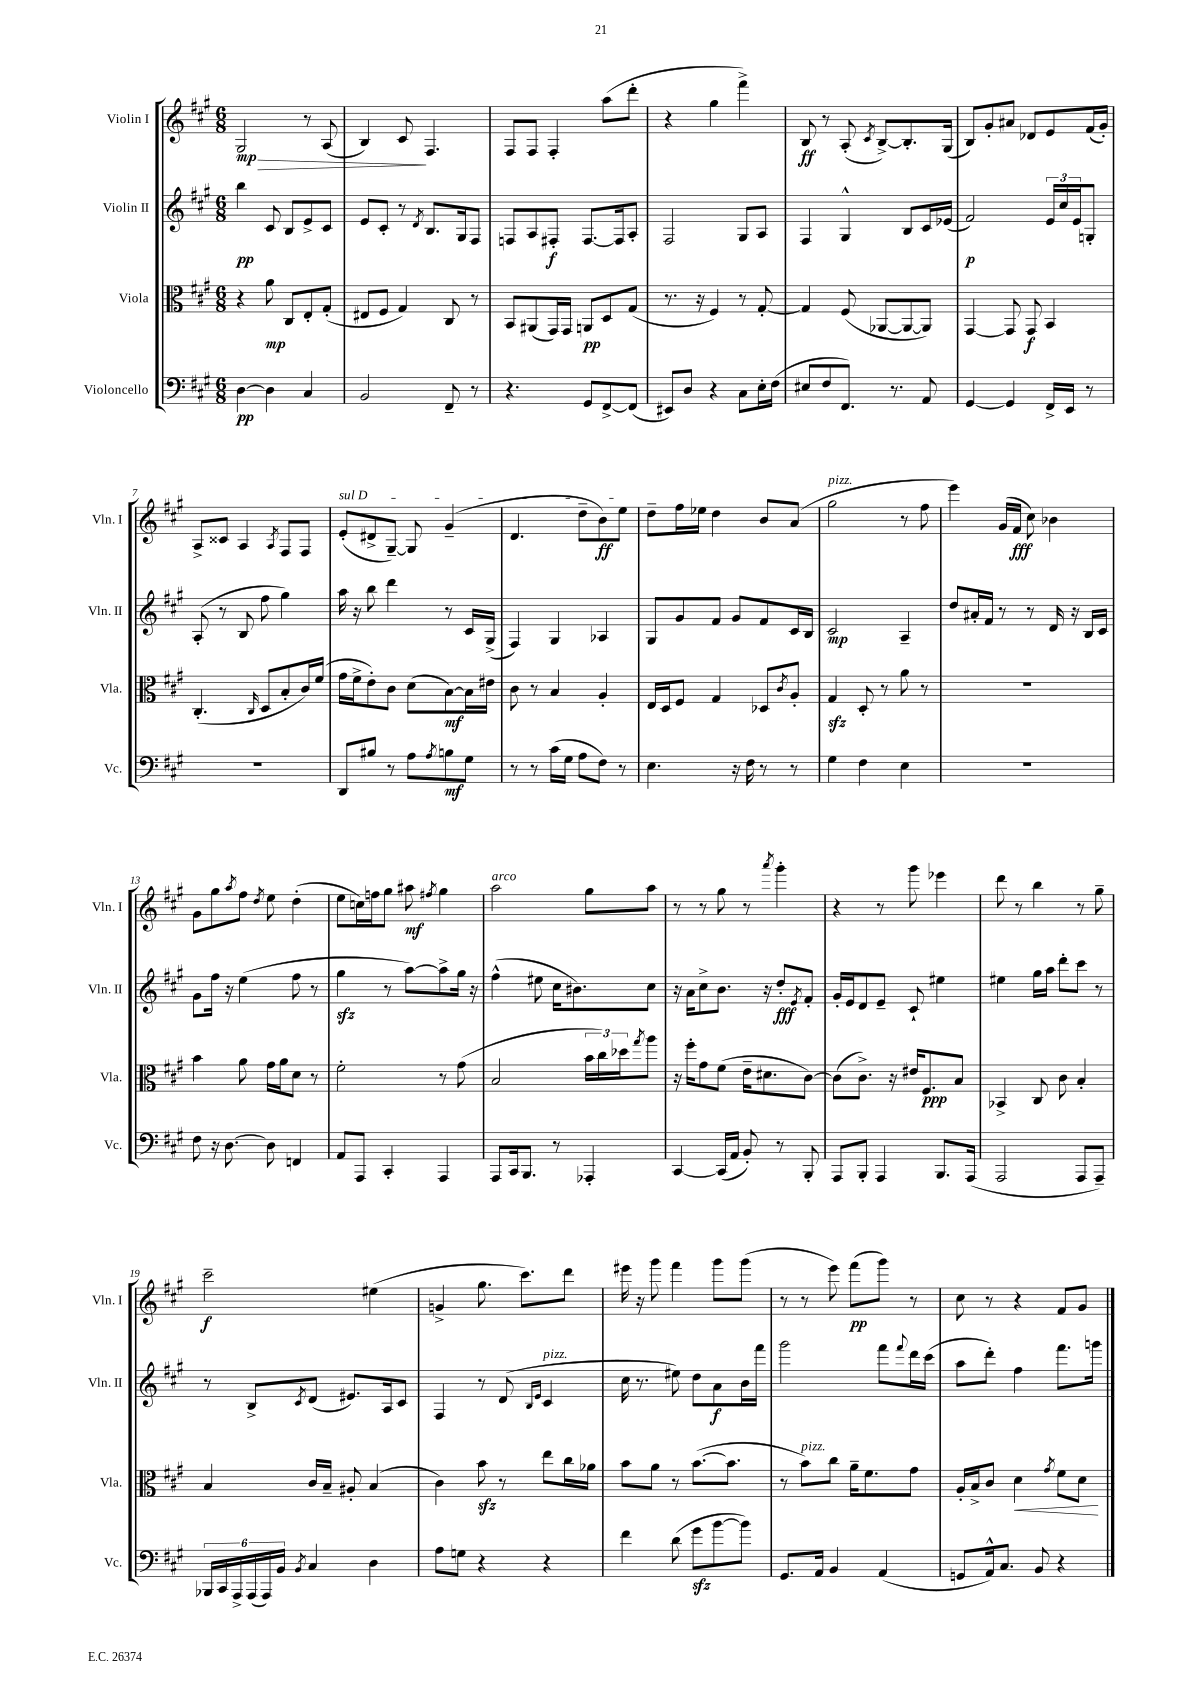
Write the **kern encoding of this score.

**kern	**dynam	**kern	**dynam	**kern	**dynam	**kern	**dynam
*part4	*part4	*part3	*part3	*part2	*part2	*part1	*part1
*staff4	*staff4	*staff3	*staff3	*staff2	*staff2	*staff1	*staff1
*I"Violoncello	*	*I"Viola	*	*I"Violin II	*	*I"Violin I	*
*I'Vc.	*	*I'Vla.	*	*I'Vln. II	*	*I'Vln. I	*
*clefF4	*	*clefC3	*	*clefG2	*	*clefG2	*
*k[f#c#g#]	*	*k[f#c#g#]	*	*k[f#c#g#]	*	*k[f#c#g#]	*
*M6/8	*	*M6/8	*	*M6/8	*	*M6/8	*
=1	=1	=1	=1	=1	=1	=1	=1
!	!	!	!	!	!	!	!LO:HP:b
[4D\	pp	4r	.	4bb\	pp	2G#/	> mp
4D\]	.	8a\	mp	8c#/	.	.	.
.	.	8C#/L	.	8B/L	.	.	.
4C#/	.	8E'/	.	8e^/	.	8r	.
.	.	(8G#'/J	.	8c#/J	.	(8A/	.
=2	=2	=2	=2	=2	=2	=2	=2
2BB/	.	8E#X/L	.	8e/L	.	4B/)	.
.	.	8F#/J	.	8c#'/J	.	.	.
.	.	4G#/)	.	8r	.	8c#/	.
.	.	.	.	8qd/	.	.	.
.	.	.	.	8.B/L	.	4.F#/	]
8FF#~/	.	8C#/	.	.	.	.	.
.	.	.	.	16G#/k	.	.	.
8r	.	8r	.	8F#/J	.	.	.
=3	=3	=3	=3	=3	=3	=3	=3
4.r	.	8BB/L	.	8Fn/L	.	8F#/L	.
.	.	(8AA#X/	.	8A/	.	8F#/J	.
.	.	16GG#/L)	.	8F#X'/J	f	4F#'/	.
.	.	16GG#/JJ	.	.	.	.	.
8GG#/L	.	8AAn/L	pp	[8.F#/L	.	.	.
[8FF#^/	.	8D/	.	.	.	(8aa\L	.
.	.	.	.	16F#/k]	.	.	.
(8FF#/J]	.	(8G#/J	.	8A'/J	.	8ddd'\J	.
=4	=4	=4	=4	=4	=4	=4	=4
8EE#X/L)	.	8.r	.	2F#/	.	4r	.
8D/J	.	.	.	.	.	.	.
.	.	16r	.	.	.	.	.
4r	.	4F#/)	.	.	.	4gg#\	.
8C#\L	.	8r	.	8G#/L	.	4fff#^\)	.
16E'\L	.	[8G#'/	.	8A/J	.	.	.
(16F#\JJ	.	.	.	.	.	.	.
=5	=5	=5	=5	=5	=5	=5	=5
8E#X/L	.	4G#/]	.	4F#/	.	8B/	ff
8F#/	.	.	.	.	.	8r	.
8.FF#/J)	.	(8F#/	.	4G#^^/	.	(8A'/	.
.	.	.	.	.	.	8qc#/	.
.	.	[8AA-X/L	.	.	.	[8B^/L)	.
8.r	.	.	.	.	.	.	.
.	.	8AA-/_	.	8B/L	.	8.B'/]	.
8AA/	.	8AA-/J])	.	16c#/L	.	.	.
.	.	.	.	(16e-X/JJ	.	(16G#/Jk	.
=6	=6	=6	=6	=6	=6	=6	=6
[4GG#/	.	[4GG#/	.	2f#/)	p	8B/L)	.
.	.	.	.	.	.	8g#'/	.
4GG#/]	.	8GG#/]	.	.	.	8a#X/J	.
.	.	8GG#/	f	.	.	8d-X/L	.
16FF#^/LL	.	4BB/	.	24e/LL	.	8e/	.
.	.	.	.	24cc#/	.	.	.
16EE/JJ	.	.	.	.	.	.	.
.	.	.	.	24e/J	.	.	.
8r	.	.	.	8Gn'/J	.	(16f#/L	.
.	.	.	.	.	.	16g#'/JJ)	.
!!LO:LB:g=z
=7	=7	=7	=7	=7	=7	=7	=7
2.r	.	(4.C#'/	.	(8A'/	.	8A^/L	.
.	.	.	.	8r	.	8c##X/J	.
.	.	.	.	8B/	.	4A/	.
.	.	16qqC#/	.	.	.	.	.
.	.	8D/L	.	8ff#\	.	.	.
.	.	.	.	.	.	8qA/	.
.	.	8B'/	.	4gg#\)	.	8F#/L	.
.	.	16c#/L)	.	.	.	8F#/J	.
.	.	(16f#/JJ	.	.	.	.	.
=8	=8	=8	=8	=8	=8	=8	=8
!	!	!	!	!	!	!LO:TX:a:i:t=sul D	!
8DD/L	.	16g#\LL	.	16aa\	.	(8e'/L	.
.	.	16f#^\J	.	16r	.	.	.
8B#X/J	.	8e'\)	.	8bb\	.	8d#X^/	.
8r	.	8c#\J	.	4ddd\	.	[8G#~/J)	.
8A\L	.	(8d\L	.	.	.	8G#/]	.
8qA/	.	.	.	.	.	.	.
8Bn\	mf	[8B\)	mf	8r	.	(4g#~/	.
8G#\J	.	16B\L]	.	16c#/LL	.	.	.
.	.	16e#X\JJ	.	(16G#^/JJ	.	.	.
=9	=9	=9	=9	=9	=9	=9	=9
8r	.	8c#\	.	4F#/)	.	4.d/	.
8r	.	8r	.	.	.	.	.
(16c#\LL	.	4B/	.	4G#/	.	.	.
16G#\JJ	.	.	.	.	.	.	.
8A\L	.	.	.	.	.	8dd~\L	.
8F#\J)	.	4A'/	.	4A-X/	.	8b\)	ff
8r	.	.	.	.	.	8ee\J	.
=10	=10	=10	=10	=10	=10	=10	=10
4.E\	.	16E/LL	.	8G#/L	.	8dd~\L	.
.	.	16D/J	.	.	.	.	.
.	.	8F#/J	.	8g#/	.	16ff#\L	.
.	.	.	.	.	.	16ee-X\JJ	.
.	.	4G#/	.	8f#/J	.	4dd\	.
16r	.	.	.	8g#/L	.	.	.
16F#\	.	.	.	.	.	.	.
8r	.	8D-X/L	.	8f#/	.	8b/L	.
.	.	8qc#/	.	.	.	.	.
8r	.	8A'/J	.	16c#/L	.	(8a/J	.
.	.	.	.	16B/JJ	.	.	.
=11	=11	=11	=11	=11	=11	=11	=11
!	!	!	!	!	!	!LO:TX:a:i:t=pizz.	!
4G#\	.	4G#zz/	.	2c#/	mp	2gg#\	.
4F#\	.	8D'/	.	.	.	.	.
.	.	8r	.	.	.	.	.
4E\	.	8a\	.	4A~/	.	8r	.
.	.	8r	.	.	.	8ff#\	.
=12	=12	=12	=12	=12	=12	=12	=12
2.r	.	2.r	.	8dd/L	.	4eee\)	.
.	.	.	.	16a#X'/L	.	.	.
.	.	.	.	16f#/JJ	.	.	.
.	.	.	.	8r	.	(16g#/LL	.
.	.	.	.	.	.	16f#/JJ	fff
.	.	.	.	8r	.	8cc#\)	.
.	.	.	.	16d/	.	4b-X\	.
.	.	.	.	16r	.	.	.
.	.	.	.	16B/LL	.	.	.
.	.	.	.	16c#/JJ	.	.	.
!!LO:LB:g=z
=13	=13	=13	=13	=13	=13	=13	=13
8F#\	.	4b\	.	8g#\L	.	8g#\L	.
16r	.	.	.	16ff#\Jk	.	8gg#\	.
[8.D\	.	.	.	16r	.	.	.
.	.	.	.	.	.	8qaa/	.
.	.	8a\	.	(4ee\	.	8ff#\J	.
.	.	.	.	.	.	8qdd/	.
8D\]	.	16g#\LL	.	.	.	8ee\	.
.	.	16a\J	.	.	.	.	.
4FFn/	.	8d\J	.	8ff#\	.	(4dd'\	.
.	.	8r	.	8r	.	.	.
=14	=14	=14	=14	=14	=14	=14	=14
8AA/L	.	2f#'\	.	4gg#zz\	.	8ee\L	.
8AAA/J	.	.	.	.	.	16ccn\L)	.
.	.	.	.	.	.	16ffn\J	.
4CC#'/	.	.	.	8r	.	8gg#\J	.
.	.	.	.	[8aa\L)	.	8aa#X\	mf
.	.	.	.	.	.	8qff#X/	.
4AAA/	.	8r	.	8aa^\]	.	4gg#\	.
.	.	(8g#\	.	16gg#\Jk	.	.	.
.	.	.	.	16r	.	.	.
=15	=15	=15	=15	=15	=15	=15	=15
!	!	!	!	!	!	!LO:TX:a:i:t=arco	!
8AAA/L	.	2B/	.	(4ff#^^\	.	2aa\	.
16CC#/k	.	.	.	.	.	.	.
8.BBB/J	.	.	.	.	.	.	.
.	.	.	.	8ee#X\	.	.	.
8r	.	.	.	16cc#\KL	.	.	.
.	.	.	.	8.b#X\)	.	.	.
4AAA-X'/	.	24b\LL	.	.	.	8gg#\L	.
.	.	24cc#\)	.	.	.	.	.
.	.	24dd-X\J	.	.	.	.	.
.	.	8qgg#/	.	.	.	.	.
.	.	8aa\J	.	8cc#\J	.	8aa\J	.
=16	=16	=16	=16	=16	=16	=16	=16
[4CC#/	.	16r	.	16r	.	8r	.
.	.	16ff#'\KL	.	16a\KL	.	.	.
.	.	8g#\	.	8cc#^\	.	8r	.
(16CC#/LL]	.	(8f#\J	.	8.b\J	.	8gg#\	.
16AA/JJ	.	.	.	.	.	.	.
8BB'/)	.	16e~\KL	.	.	.	8r	.
.	.	8.d#X\	.	16r	.	.	.
.	.	.	.	.	.	8qaaa/	.
8r	.	.	.	8dd'/L	fff	4ggg#'\	.
.	.	.	.	8qe/	.	.	.
8BBB'/	.	[8c#\J)	.	8f#'/J	.	.	.
=17	=17	=17	=17	=17	=17	=17	=17
8AAA/L	.	(8c#\L]	.	16g#'/LL	.	4r	.
.	.	.	.	16e/J	.	.	.
8BBB'/J	.	8.c#^\J)	.	8d/	.	.	.
4AAA/	.	.	.	8e~/J	.	8r	.
.	.	16r	.	.	.	.	.
.	.	16e#X/KL	.	8c#`/	.	8ggg#\	.
.	.	8.F#/	ppp	.	.	.	.
8.BBB/L	.	.	.	4ee#X\	.	4eee-X\	.
.	.	8B/J	.	.	.	.	.
(16AAA/Jk	.	.	.	.	.	.	.
=18	=18	=18	=18	=18	=18	=18	=18
2AAA/	.	4BB-X^/	.	4ee#X\	.	8ddd\	.
.	.	.	.	.	.	8r	.
.	.	8C#/	.	16gg#\LL	.	4bb\	.
.	.	.	.	16aa\JJ	.	.	.
.	.	8c#\	.	8ddd'\L	.	.	.
8AAA/L	.	4B'/	.	8ccc#\J	.	8r	.
8AAA~/J)	.	.	.	8r	.	8gg#~\	.
!!LO:LB:g=z
=19	=19	=19	=19	=19	=19	=19	=19
24BBB-X/LL	.	4B/	.	8r	.	2ccc#~\	f
24CC#/	.	.	.	.	.	.	.
24AAA^/	.	.	.	.	.	.	.
(24AAA/	.	.	.	8B^/L	.	.	.
24AAA/)	.	.	.	.	.	.	.
24BB/JJ	.	.	.	.	.	.	.
8qBB/	.	.	.	8qc#/	.	.	.
4C#/	.	16c#/LL	.	(8d/J	.	.	.
.	.	16B~/JJ	.	.	.	.	.
.	.	8A#X'/	.	8.e#X/L)	.	.	.
4D\	.	(4B/	.	.	.	(4ee#X\	.
.	.	.	.	16A/k	.	.	.
.	.	.	.	8c#/J	.	.	.
=20	=20	=20	=20	=20	=20	=20	=20
8A\L	.	4c#\)	.	4F#/	.	4gn^/	.
8Gn\J	.	.	.	.	.	.	.
4r	.	8bzz\	.	8r	.	8.gg#\	.
.	.	8r	.	(8d/	.	.	.
.	.	.	.	.	.	8.ccc#\L)	.
.	.	.	.	16qqB/LL	.	.	.
.	.	.	.	16qqe/JJ	.	.	.
!	!	!	!	!LO:TX:a:i:t=pizz.	!	!	!
4r	.	8ee\L	.	4c#/	.	.	.
.	.	16cc#\L	.	.	.	8ddd\J	.
.	.	16a-X\JJ	.	.	.	.	.
=21	=21	=21	=21	=21	=21	=21	=21
4f#\	.	8b\L	.	16cc#\	.	16eee#X\	.
.	.	.	.	8.r	.	16r	.
.	.	8a\J	.	.	.	8ggg#\	.
(8d\	.	8r	.	8ee#X\)	.	4fff#\	.
8g#zz\L	.	([8.b\L	.	8dd\L	.	.	.
[8b\	.	.	.	8a\	f	8ggg#\L	.
.	.	8.b\J]	.	.	.	.	.
8b\J])	.	.	.	16b\L	.	(8ggg#\J	.
.	.	.	.	16fff#\JJ	.	.	.
=22	=22	=22	=22	=22	=22	=22	=22
8.GG#/L	.	8r	.	2ggg#\	.	8r	.
!	!	!LO:TX:a:i:t=pizz.	!	!	!	!	!
.	.	8b\L)	.	.	.	8r	.
16AA/Jk	.	.	.	.	.	.	.
4BB/	.	8cc#\J	.	.	.	8eee\)	.
.	.	16a~\KL	.	.	.	(8fff#\L	pp
.	.	8.f#\	.	.	.	.	.
(4AA/	.	.	.	8fff#\L	.	8ggg#\J)	.
.	.	.	.	8qqfff#/	.	.	.
.	.	8g#\J	.	16ddd\L	.	8r	.
.	.	.	.	(16ccc#\JJ	.	.	.
=23	=23	=23	=23	=23	=23	=23	=23
8GGn/L	.	16A'/LL	.	8aa\L	.	8cc#\	.
.	.	16B^/J	.	.	.	.	.
16AA^^/k)	.	8c#/J	.	8ddd'\J)	.	8r	.
8.C#/J	.	.	.	.	.	.	.
!	!	!	!LO:HP:b	!	!	!	!
.	.	4d\	<	4ff#\	.	4r	.
8BB/	.	.	.	.	.	.	.
.	.	8qg#/	.	.	.	.	.
4r	.	8f#\L	.	8.fff#\L	.	8f#/L	.
.	.	8d\J	.	.	.	8g#/J	.
.	.	.	.	16gggn\Jk	.	.	.
.	.	.	[	.	.	.	.
==	==	==	==	==	==	==	==
*-	*-	*-	*-	*-	*-	*-	*-
